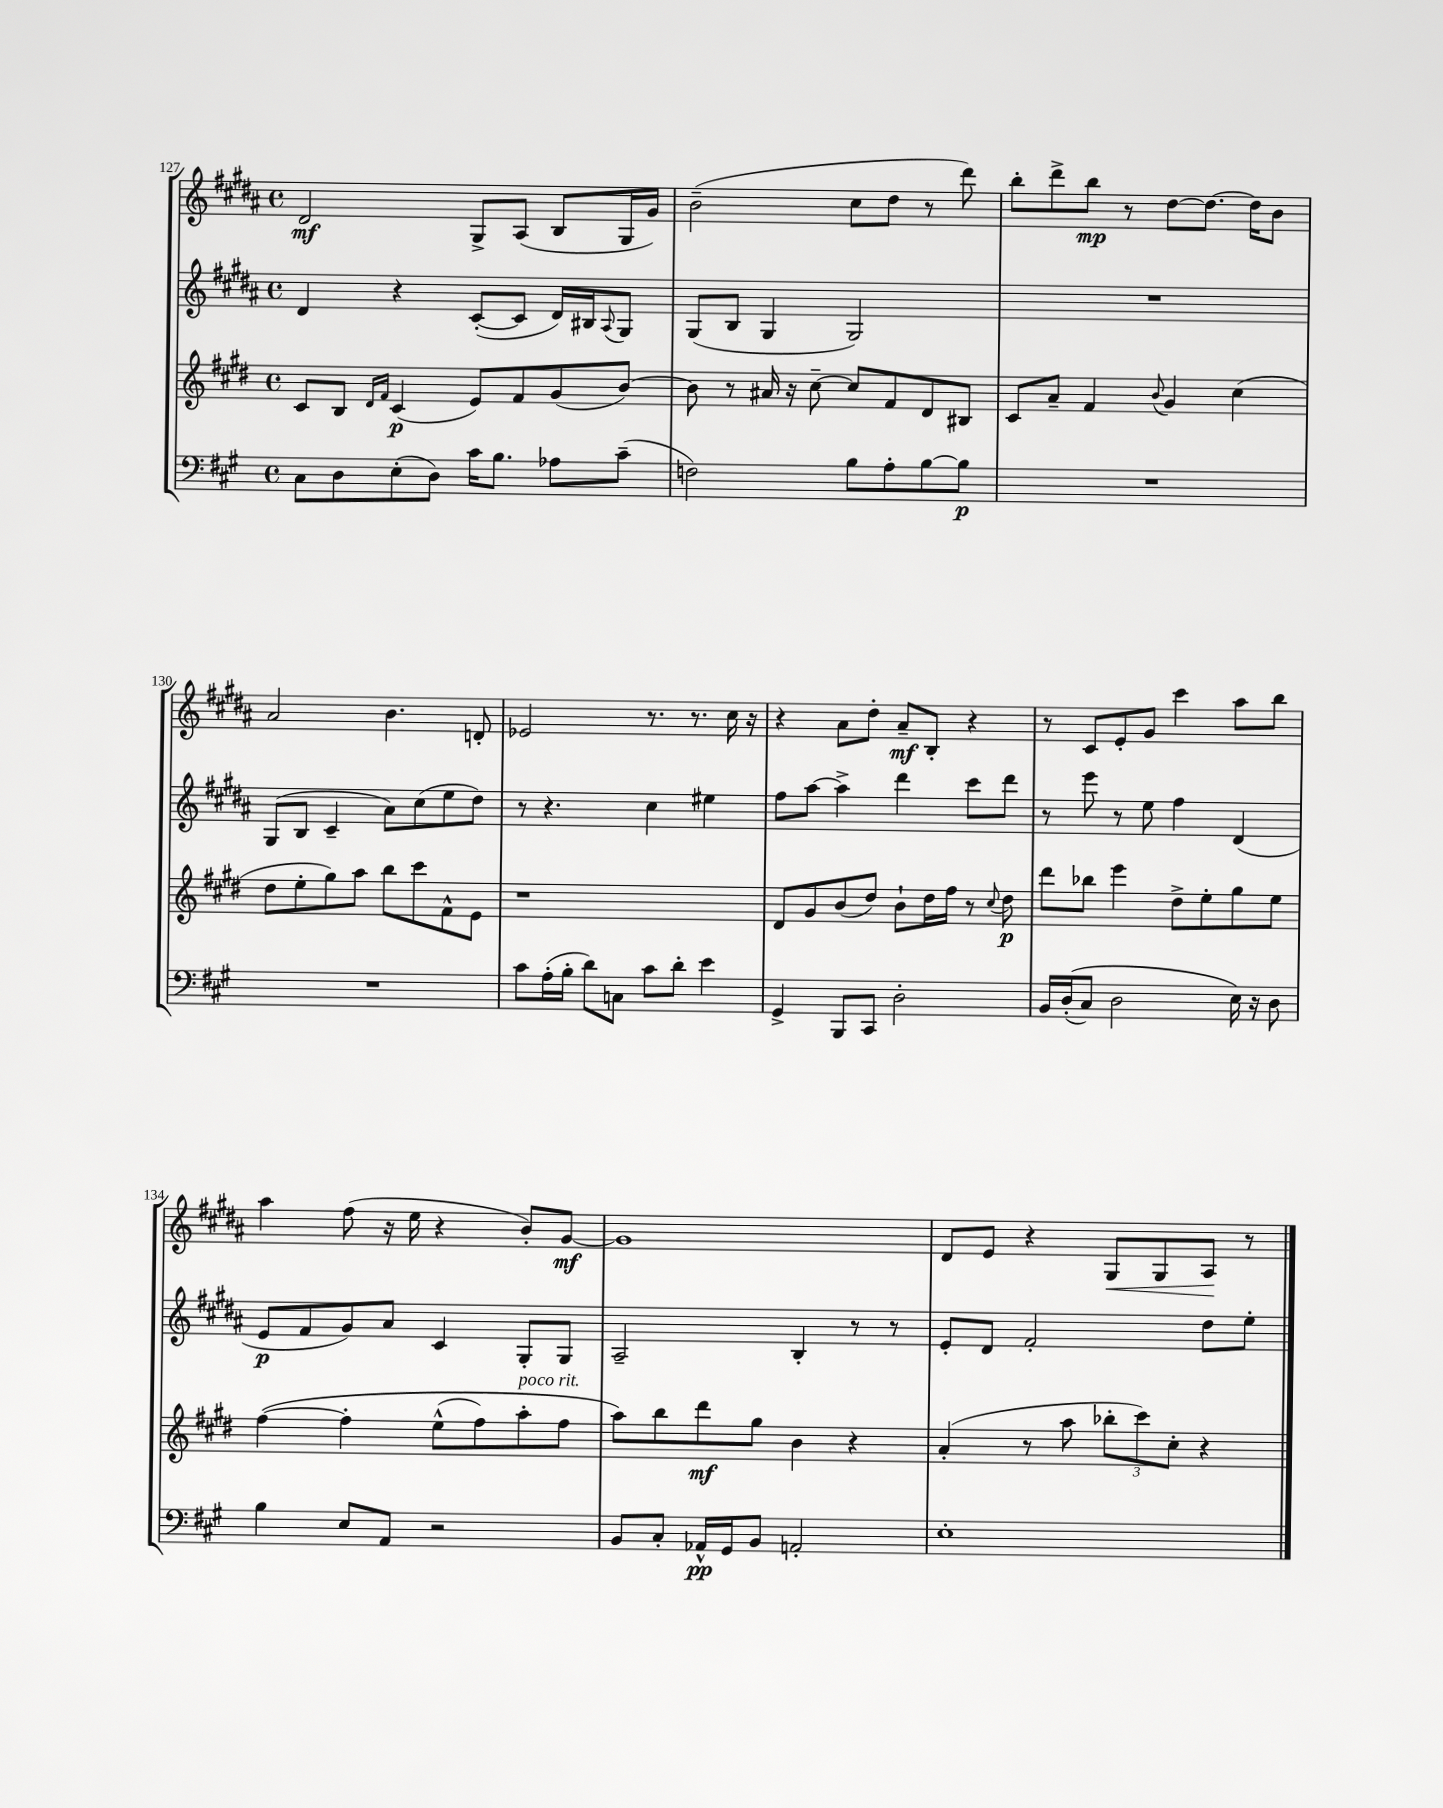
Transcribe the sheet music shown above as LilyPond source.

<<
\new StaffGroup <<
\new Staff = "s0" {
    \clef treble \key b \major \defaultTimeSignature \time 4/4
    dis'2\mf gis8-> ais8( b8 gis16 gis'16) |
    b'2--( cis''8 dis''8 r8 dis'''8) |
    b''8-. dis'''8-> b''8\mp r8 dis''8~ dis''8.~ dis''16 b'8 |
    ais'2 b'4. d'8-. |
    ees'2 r8. r8. cis''16 r16 |
    r4 ais'8 dis''8-. ais'8--\mf b8-. r4 |
    r8 cis'8 e'8-. gis'8 cis'''4 ais''8 b''8 |
    ais''4 fis''8( r16 e''16 r4 b'8-.) gis'8~\mf |
    gis'1 |
    dis'8 e'8 r4 gis8\< gis8 ais8\! r8 \bar "|." |
}
\new Staff = "s1" {
    \clef treble \key b \major \defaultTimeSignature \time 4/4
    dis'4 r4 cis'8~-.( cis'8 dis'16) bis16 \appoggiatura { ais8 } gis8 |
    gis8( b8 gis4 gis2) |
    R1 |
    gis8( b8 cis'4-- ais'8) cis''8( e''8 dis''8) |
    r8 r4. cis''4 eis''4 |
    fis''8 ais''8~ ais''4-> dis'''4 cis'''8 dis'''8 |
    r8 e'''8 r8 e''8 fis''4 dis'4( |
    e'8\p fis'8 gis'8) ais'8 cis'4 gis8-. gis8 |
    ais2-- b4-. r8 r8 |
    e'8-. dis'8 fis'2-. dis''8 e''8-. \bar "|." |
}
\new Staff = "s2" {
    \clef treble \key e \major \defaultTimeSignature \time 4/4
    cis'8 b8 \grace { dis'16 fis'16 } cis'4\p( e'8) fis'8 gis'8( b'8~) |
    b'8 r8 ais'16 r16 cis''8~-- cis''8 fis'8 dis'8 bis8 |
    cis'8 a'8-- fis'4 \appoggiatura { b'8 } gis'4 cis''4( |
    dis''8 e''8-. gis''8) a''8 b''8 cis'''8 fis'8-^ e'8 |
    r1 |
    dis'8 gis'8 b'8( dis''8) b'8-! dis''16 fis''16 r8 \appoggiatura { cis''8 } dis''8\p |
    dis'''8 bes''8 e'''4 dis''8-> e''8-. gis''8 e''8 |
    fis''4~\( fis''4-. e''8-^( fis''8) a''8-.^\markup { \italic "poco rit." } fis''8 |
    a''8\) b''8 dis'''8\mf gis''8 b'4 r4 |
    a'4-.( r8 a''8 \tuplet 3/2 { bes''8-. cis'''8) cis''8-. } r4 \bar "|." |
}
\new Staff = "s3" {
    \clef bass \key a \major \defaultTimeSignature \time 4/4
    cis8 d8 e8-.( d8) cis'16 b8. aes8 cis'8--( |
    f2) b8 a8-. b8~ b8\p |
    R1 |
    R1 |
    cis'8 a16-.( b16-. d'8) c8 cis'8 d'8-. e'4 |
    gis,4-> b,,8 cis,8 d2-. |
    b,16 d16-.(\( cis8) d2 e16\) r16 d8 |
    b4 e8 a,8 r2 |
    b,8 cis8-. aes,16-^\pp gis,16 b,8 a,2-. |
    e1-. \bar "|." |
}
>>
>>
\layout { \context { \Score currentBarNumber = #127 } }
